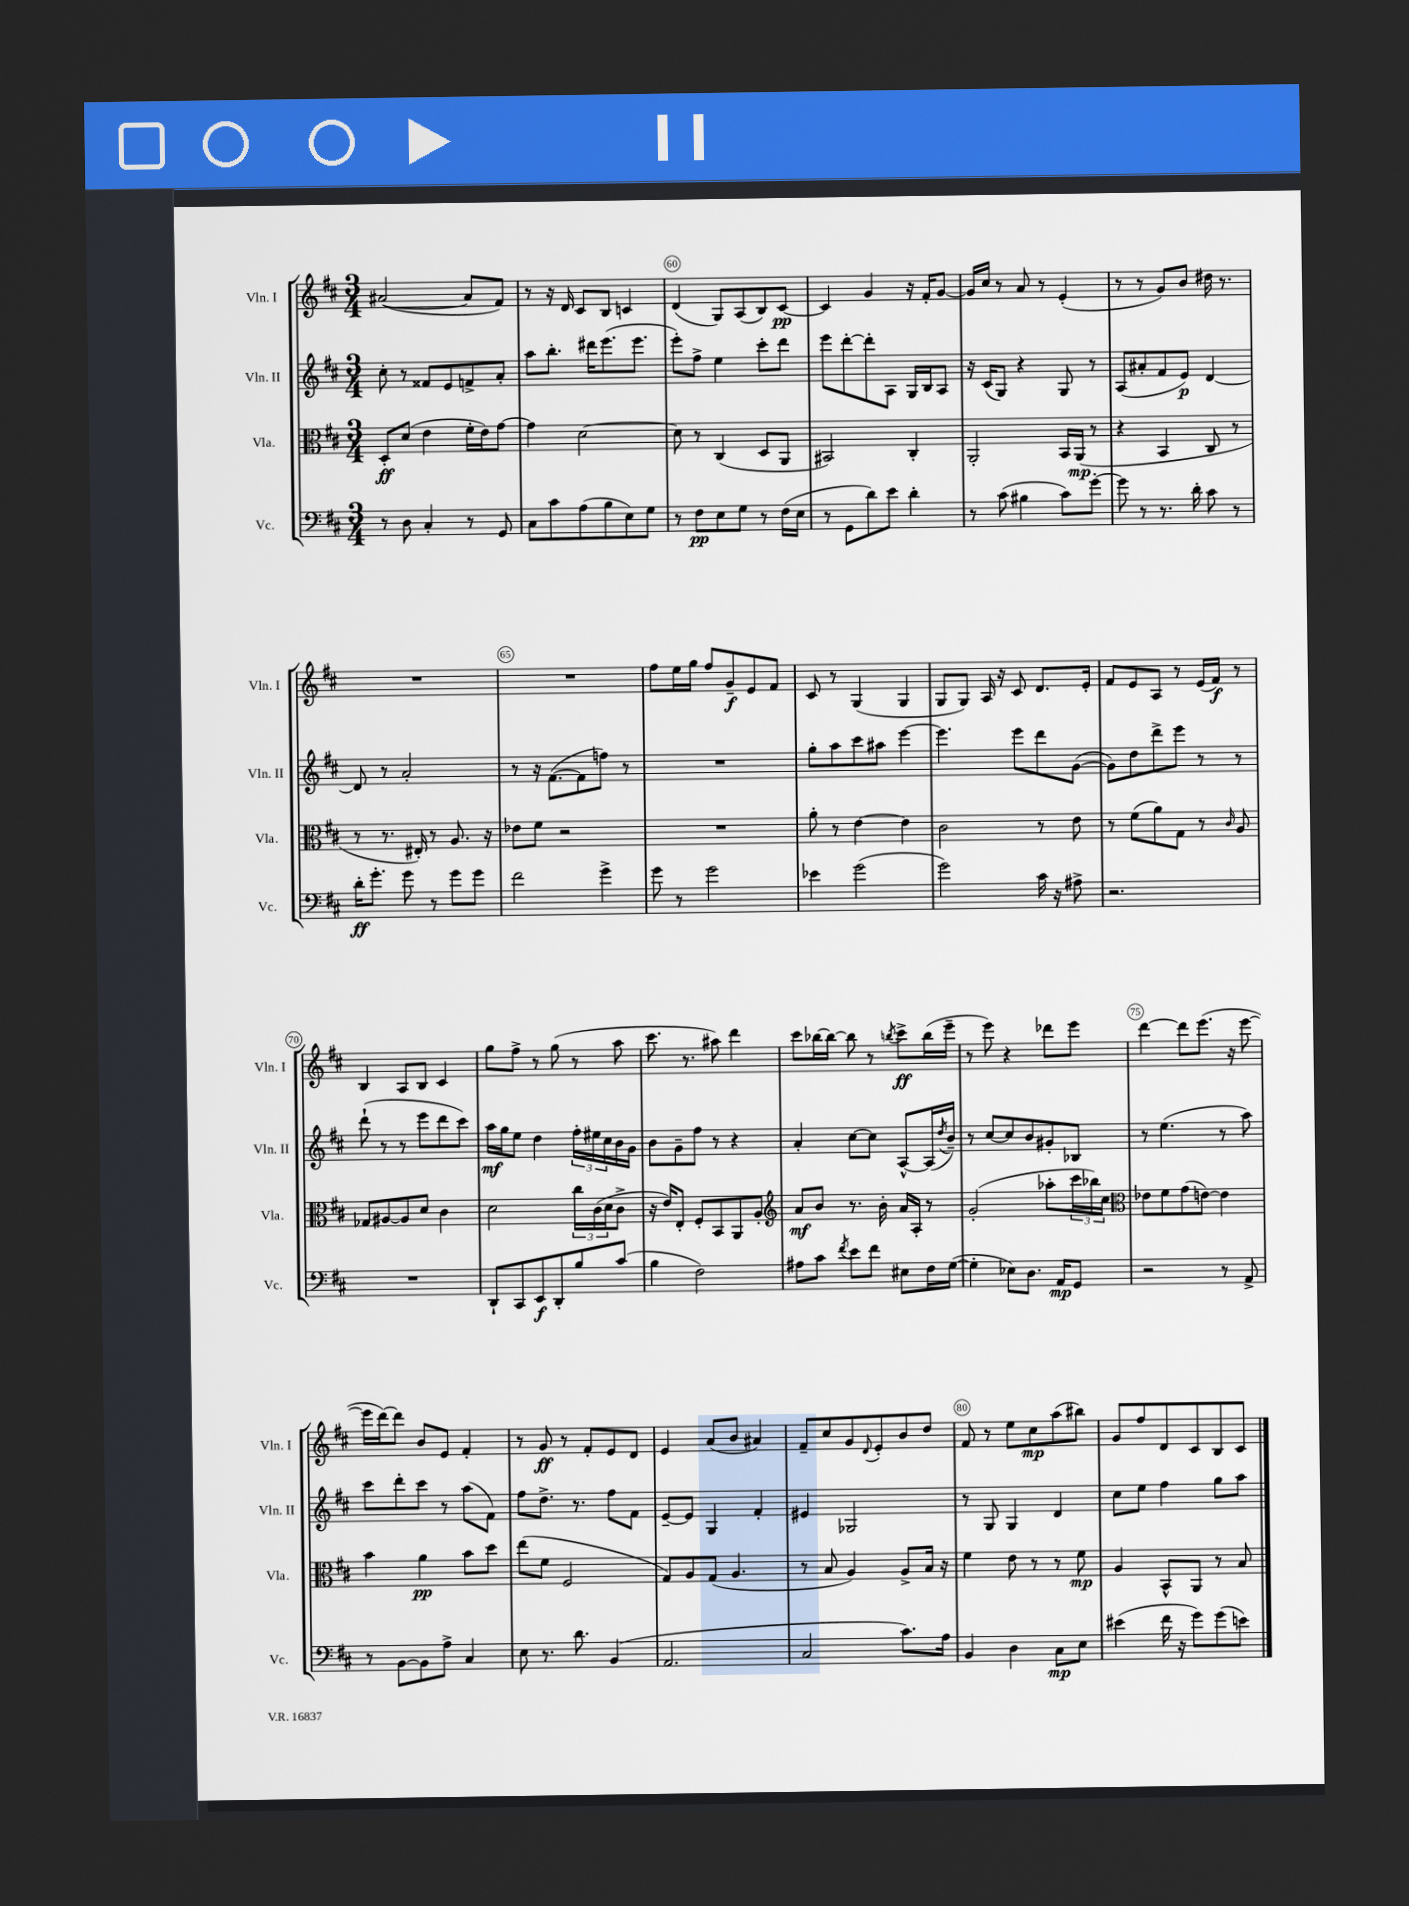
<<
\new StaffGroup <<
\new Staff = "s0" \with { instrumentName = "Vln. I" shortInstrumentName = "Vln. I" } {
    \clef treble \key d \major \numericTimeSignature \time 3/4
    ais'2~( ais'8 fis'8) |
    r8 r16 d'16 cis'8 b8 c'4 |
    d'4( g8) a8( b8) cis'8~\pp |
    cis'4 g'4 r16 fis'16-. g'8~ |
    g'16 cis''16 r8 a'8 r8 e'4-.( |
    r8 r8 g'8) b'8 dis''16 r8. |
    R2. |
    R2. |
    fis''8 e''16 g''16 fis''8 g'8--\f e'8 fis'8 |
    cis'8 r8 g4( g4 |
    g8 g8) a16 r16 cis'8 d'8. e'16-. |
    fis'8 e'8 a8 r8 e'16( fis'16\f) r8 |
    b4 a8 b8 cis'4 |
    g''8 fis''8-> r8 g''8( r8 a''8 |
    cis'''8. r8. ais''8) d'''4 |
    cis'''8 bes''16~ bes''16~ bes''8 r8 \acciaccatura { b''8 } cis'''8->\ff b''16( e'''16-- |
    r8 e'''8) r4 des'''8 e'''8 |
    d'''4~ d'''8 e'''8.( r16 e'''8~ |
    e'''16 d'''16~) d'''8 b'8 e'8 fis'4-. |
    r8 g'8\ff r8 fis'8-. e'8 d'8 |
    e'4 a'8( b'8 ais'4) |
    fis'8-- cis''8 g'8 \appoggiatura { d'8 } e'8-. b'8 d''8 |
    fis'8 r8 e''8 cis''8\mp a''8( bis''8) |
    g'8 fis''8 d'8 cis'8 b8 cis'8 \bar "|." |
}
\new Staff = "s1" \with { instrumentName = "Vln. II" shortInstrumentName = "Vln. II" } {
    \clef treble \key d \major \numericTimeSignature \time 3/4
    cis''8-. r8 fisis'8 e'8 f'8-> a'8-. |
    a''8 b''8.-. dis'''16 e'''8.( e'''8. |
    e'''8-.) fis''8-> e''4 cis'''8-. d'''8 |
    e'''8 d'''8~-. d'''8-. a8 g16 b16 a8 |
    r16 cis'16( g8) r4 g8 r8 |
    a8( ais'8-. fis'8 e'8\p) d'4~ |
    d'8 r8 a'2-. |
    r8 r16 fis'8.~( fis'8 f''8) r8 |
    R2. |
    g''8-. a''8 cis'''8 ais''8 e'''4~ |
    e'''4. e'''8 d'''8 g'8~( |
    g'8) d''8 d'''8-> e'''8 r8 r8 |
    d'''8-!( r8 r8 e'''8 d'''8 cis'''8) |
    a''16\mf g''16 e''8 d''4 \tuplet 3/2 { fis''16-. eis''16 cis''16 } b'16 g'16 |
    b'8 g'8-- fis''8 r8 r4 |
    a'4-. cis''8~ cis''8 a8~-^ a16( \acciaccatura { d''8 } b'16--) |
    r8 cis''8~ cis''8 b'8 gis'8-. bes8 |
    r8 e''4.( r8 a''8) |
    cis'''8 d'''8-. cis'''8 r8 a''8( fis'8) |
    fis''8 d''8.-> r8. fis''8 fis'8 |
    e'8~-- e'8 g4 fis'4-. |
    eis'4 ges2 |
    r8 g8 g4 d'4 |
    cis''8 e''8 fis''4 g''8 a''8 \bar "|." |
}
\new Staff = "s2" \with { instrumentName = "Vla." shortInstrumentName = "Vla." } {
    \clef alto \key d \major \numericTimeSignature \time 3/4
    d8-.\ff d'8( e'4 fis'16-. e'16) g'8~ |
    g'4 d'2~ |
    d'8 r8 cis4( d8 a,8 |
    bis,2) cis4-. |
    a,2-. b,16 a,16\mp( r8 |
    r4 b,4 cis8 r8 |
    r8 r8. eis16-.) r8 a8. r16 |
    ees'8 fis'8 r2 |
    R2. |
    a'8-. r8 e'4~ e'4 |
    cis'2 r8 e'8 |
    r8 fis'8( a'8) g8 r8 \grace { cis'16 } a8 |
    ges8 ais8~ ais8 d'8 cis'4 |
    d'2 \tuplet 3/2 { cis''16 cis'16( d'16 } cis'8-> |
    r16 e'16) e8-. fis8-. b,8 a,8 a8-. |
    \clef treble a'8\mf b'8 r8. b'16-. a'16 a16-. r8 |
    g'2-.( aes''8-. \tuplet 3/2 { cis'''16 bes''16) cis''16 } |
    \clef alto ees'8 fis'8 g'8( e'8~) e'4 |
    b'4 a'4\pp b'8 d''8 |
    e''8( fis'8 fis2 |
    g8) a8 g8( a4. |
    r8 b8 a4) a8-> b16 r16 |
    fis'4 e'8 r8 r8 fis'8\mp |
    a4 b,8-^ a,8 r8 b8 \bar "|." |
}
\new Staff = "s3" \with { instrumentName = "Vc." shortInstrumentName = "Vc." } {
    \clef bass \key d \major \numericTimeSignature \time 3/4
    r8 d8 cis4-. r8 g,8 |
    cis8 cis'8 a8( b8 e8) g8 |
    r8 fis8\pp e8 g8 r8 fis16( e16 |
    r8 g,8 d'8) e'8 d'4-. |
    r8 cis'8( bis4 cis'8) g'8~-. |
    g'8 r8 r8. d'16-. cis'8 r8 |
    d'16-.\ff g'8.-. g'8 r8 g'8 g'8 |
    fis'2 g'4-> |
    g'8 r8 g'2 |
    ees'4 g'2( |
    g'2) cis'16 r16 ais8-> |
    r2. |
    R2. |
    d,8-! cis,8 e,8\f d,8-. b8 cis'8( |
    b4 fis2) |
    ais8 cis'8 \acciaccatura { fis'8 } e'8 fis'8 eis8 fis16 g16~( |
    g4-. ees8) d8. a,16\mp g,8 |
    r2 r8 a,8-> |
    r8 b,8~ b,8 a8-> cis4 |
    e8 r8. d'8. b,4( |
    a,2. |
    cis2 cis'8.) a16 |
    b,4 d4 cis8\mp e8 |
    eis'4( fis'16 r16 g'8) g'8( e'8) \bar "|." |
}
>>
>>
\layout { \context { \Score currentBarNumber = #58 \override BarNumber.break-visibility = ##(#f #t #t) barNumberVisibility = #(every-nth-bar-number-visible 5) \override BarNumber.stencil = #(make-stencil-circler 0.1 0.3 ly:text-interface::print) } }
